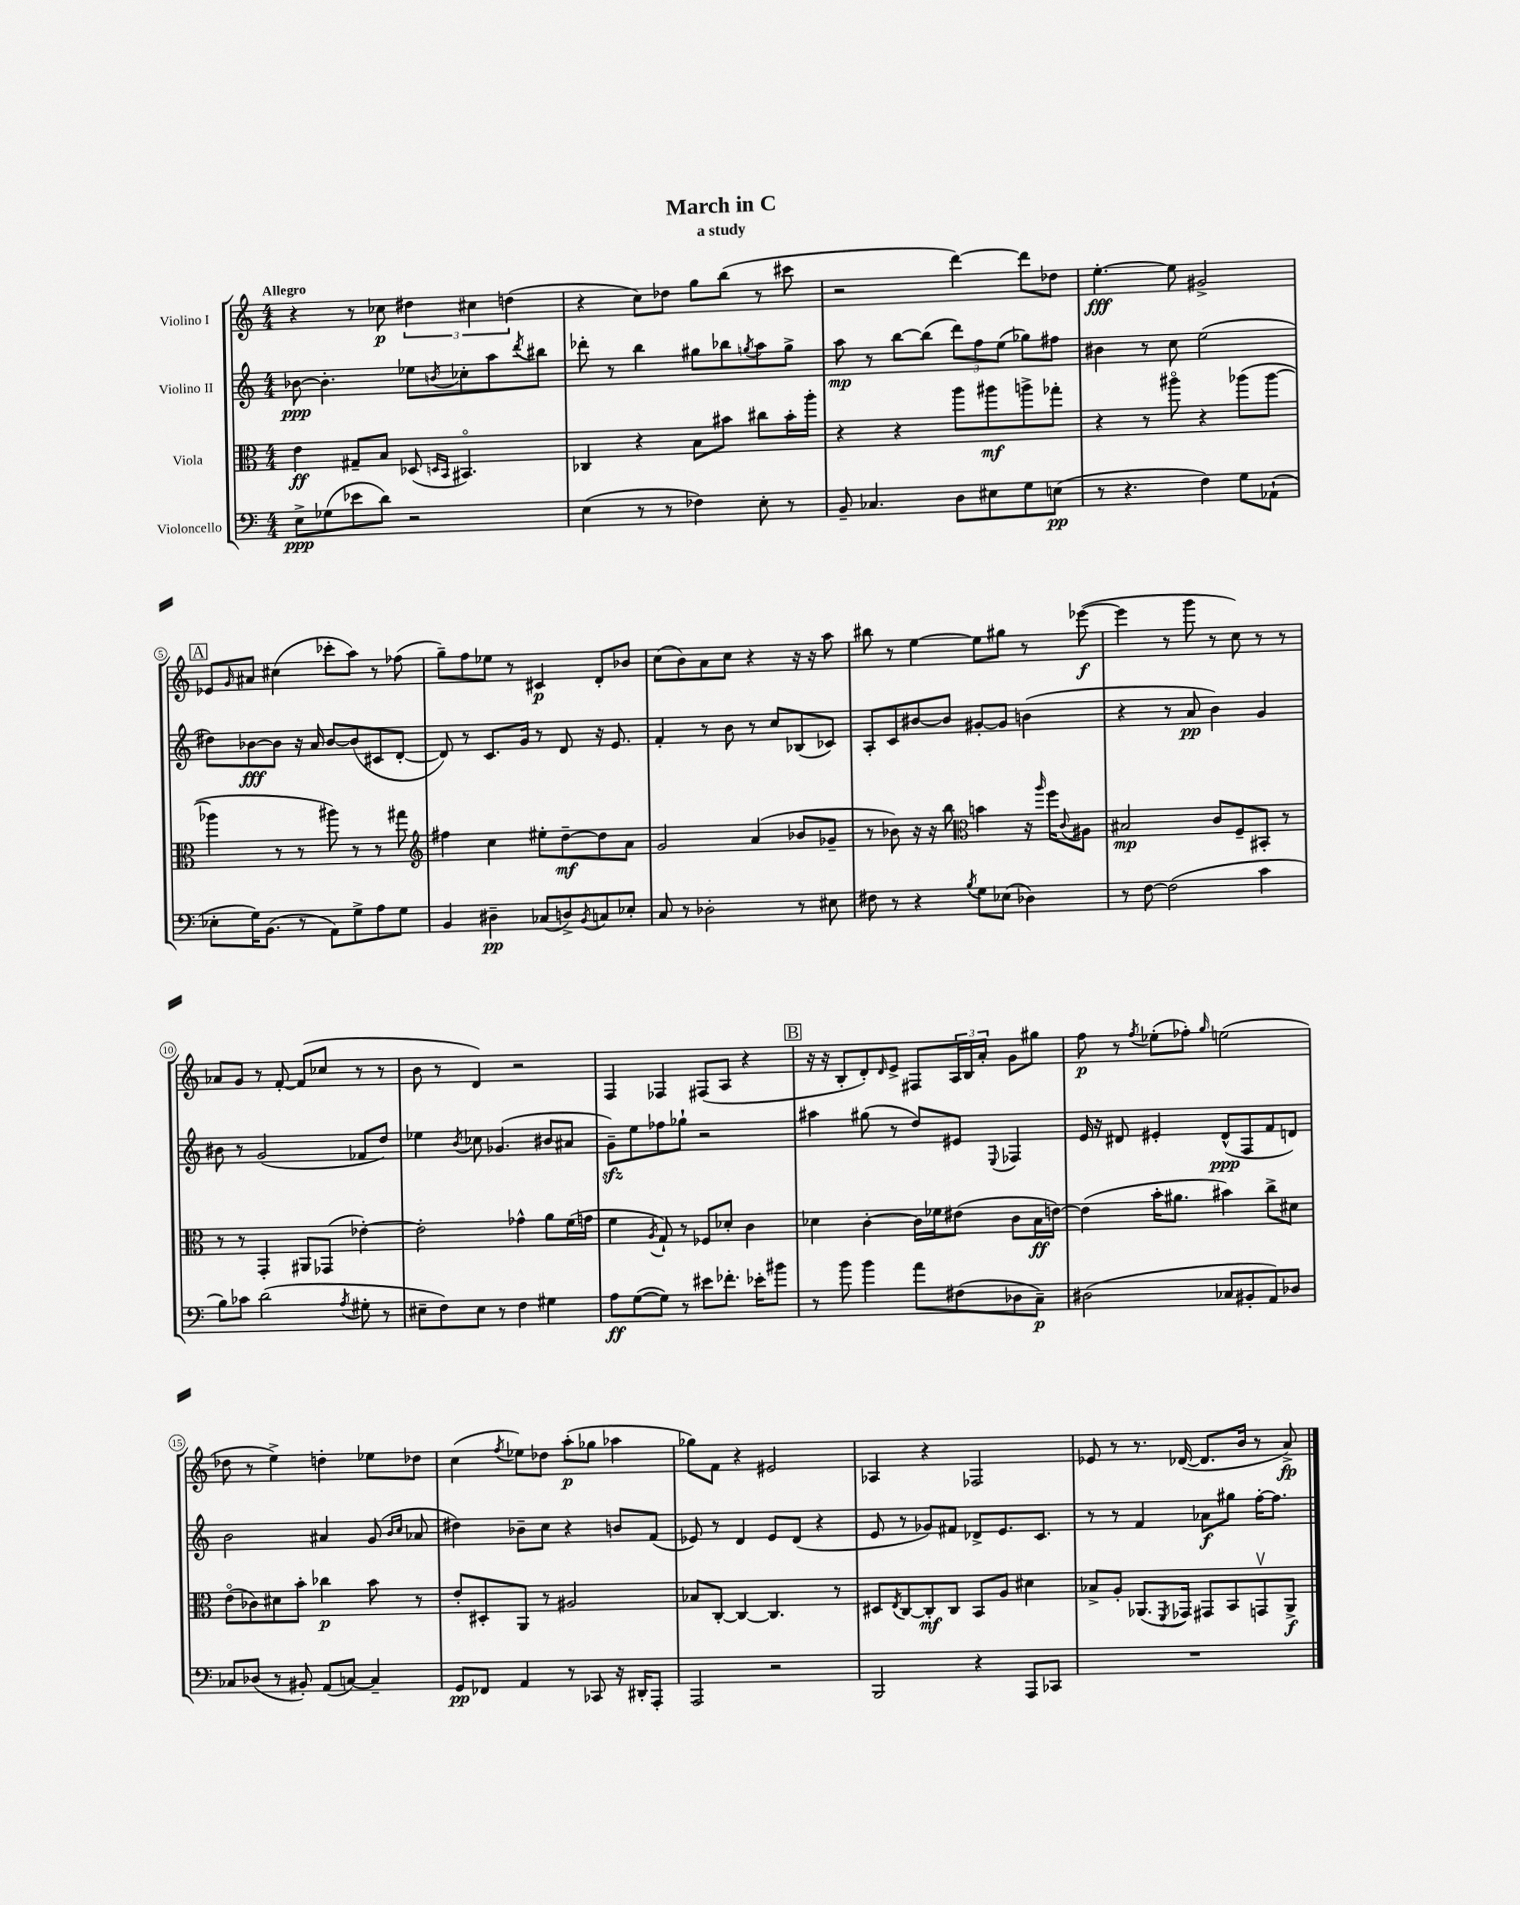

**kern	**kern	**kern	**kern
*staff4	*staff3	*staff2	*staff1
*clefF4	*clefC3	*clefG2	*clefG2
*k[]	*k[]	*k[]	*k[]
*M4/4	*M4/4	*M4/4	*M4/4
8E^	4e	[8b-	4r
(8G-	.	4.b-']	.
8e-	8G#~	.	8r
8d)	8B	.	8cc-
2r	(8D-	8ee-	6dd#
.	16qqD	.	.
.	16qqBB	8qb	.
.	4.BB#o)	8cc-'	.
.	.	.	6cc#
.	.	8aa	.
.	.	.	(6dd
.	.	8qddd	.
.	.	8bb#	.
=	=	=	=
(4E	4C-	8ddd-'	4r
.	.	8r	.
8r	4r	4bb	8cc)
8r	.	.	8dd-
4F-)	8B	8gg#	8gg
.	8b#	8bb-	(8bb
.	.	8qgg	.
8E'	8cc#	8aa	8r
8r	16b#'	8gg^	8ccc#
.	16aa'	.	.
=	=	=	=
8BB~	4r	8aa	2r
4.C-	.	8r	.
.	4r	[8bb	.
.	.	(8bb]	.
8D	8aa	12ddd)	[4ddd)
.	.	12ff	.
8E#	8aa#	.	.
.	.	(12ee	.
8G	8aa^	8gg-)	8ddd]
(8E	8gg-'	8ff#	8dd-
=	=	=	=
8r	4r	4b#	[4.ee'
4.r	.	.	.
.	8r	8r	.
.	8aa#o	8cc	8ee]
4F)	4r	(2ee	2g#^
8G	(8aa-	.	.
(8AA-`	[8aa-	.	.
=	=	=	=
8E-'	4aa-]	8dd#)	8e-
.	.	.	16qqg
16G)	.	[8b-	8a#
(8.BB	.	.	.
.	8r	8b-]	(4cc#
8r	8r	16r	.
.	.	16a	.
8AA)	8aa#)	[8b-	8ccc-'
8G^	8r	(8b-]	8aa)
8A	8r	8c#	8r
8G	8gg#	[8d'	(8ff-
=	=	=	=
*	*clefG2	*	*
4BB	4ff#	8d])	8gg~)
.	.	8r	8ff
4D#~	4cc	8.c	8ee-
.	.	.	8r
.	.	16g	.
(8C-	8ee#'	8r	4c#
8D^)	[8dd~	8d	.
8qBB	.	.	.
8C	8dd]	16r	8d'
.	.	8.e	.
8E-'	8a	.	8b-
=	=	=	=
8C	2g	4f'	(8cc
8r	.	.	8b)
2D-'	.	8r	8a
.	.	8b	8cc
.	(4a	8r	4r
.	.	8cc	.
8r	8b-	(8B-	16r
.	.	.	16r
8E#	8g-~	8c-)	8aa
=	=	=	=
8F#	8r	8A'	8bb#
8r	8b-)	8c	8r
4r	16r	[8b#	[4ee
.	16r	.	.
.	8bb	8b#]	.
*	*clefC3	*	*
8qB	.	.	.
8G	4b	[8g#'	8ee]
(8E-	.	8g#]	8gg#
4D-)	16r	(4b	8r
.	16qqaa	.	.
.	16ff	.	.
.	8qqc	.	.
.	8A#	.	([8eee-
=	=	=	=
8r	2B#	4r	4eee-]
[8F	.	.	.
(2F]	.	8r	8r
.	.	8a	8ggg
.	8c	4b)	8r
.	8F~	.	8cc)
4c	8BB#'	4g	8r
.	8r	.	8r
=	=	=	=
8B)	8r	8b#	8a-
8c-	8r	8r	8g
(2d	4GG'	(2g	8r
.	.	.	[8f'
.	8AA#	.	(8f]
.	(8GG-	.	8cc-
8qA	.	.	.
8G#'	[4e-')	8f-	8r
8r	.	8dd)	8r
=	=	=	=
8E#~	2e-']	4ee-	8b
8F)	.	.	8r
.	.	8qb	.
8E#	.	8cc-	4d)
8r	.	(4.g-	.
4F	4g-^^	.	2r
4G#	8a	8b#	.
.	(16f	8a#	.
.	16g	.	.
=	=	=	=
8A	4f	8g~)	4F
([8G	.	8ee	.
.	8qA	.	.
8G])	8G`)	8ff-	4F-
8r	8r	8gg-`	.
8e#	8F-	2r	(8F#
8.f-'	8d-'	.	8A
.	4c	.	4r
16e-'	.	.	.
8b#	.	.	.
=	=	=	=
8r	4d-	4aa#	16r
.	.	.	16r
8b	.	.	8B'
4b	[4c'	(8gg#	8d')
.	.	.	16qqd
.	.	8r	8e^
8a	16c]	8dd)	8F#
.	16f-	.	.
(8F#	(8e#	8e#	24A
.	.	.	24B
.	.	.	24a'
.	.	8qqE	.
8D-	8c	4F-	8g
8C~)	16B	.	8gg#
.	[16e)	.	.
=	=	=	=
(2D#	(4e]	16e	8ff
.	.	16r	.
.	.	8d#	8r
.	.	.	8qff
.	16b'	4e#'	(8ee-'
.	8.a#	.	.
.	.	.	8ff-')
.	.	.	16qqgg
8C-	4b#)	(8d#^^	(2ee
8BB#'	.	8F	.
8AA)	8cc^	8f	.
8D-	8d#	8d)	.
=	=	=	=
8C-	(8eo	2b	8dd-
(8D-	8c-)	.	8r
8r	8d#	.	4ee^)
8BB#')	8b'	.	.
(8AA	4cc-	4a#	4dd'
[8C)	.	.	.
4C~]	8b	(8g	8ee-
.	.	16qqb	.
.	.	16qqcc	.
.	8r	8a-	8dd-
=	=	=	=
8GG	8e'	4dd#)	(4cc
8FF-	8D#'	.	.
.	.	.	8qff
4AA	8AA	8b-~	8ee-)
.	8r	8cc	8dd-
8r	2A#	4r	(8aa'
8CC-	.	.	8gg-
16r	.	8b	4aa-
16DD#'	.	.	.
8AAA'	.	(8f	.
=	=	=	=
2AAA	8B-	8e-)	8gg-)
.	[8C'	8r	8f
.	4C_	4d	4r
2r	4.C]	8e-	2e#
.	.	(8d	.
.	.	4r	.
.	8r	.	.
=	=	=	=
2BBB	8D#	8e	4A-
.	8qE	.	.
.	[8C	8r	.
.	8C']	8g-)	4r
.	8C	8f#	.
4r	8BB	8d-^	2F-
.	8A	8.e	.
8AAA	4d#	.	.
.	.	8.c	.
8CC-	.	.	.
=	=	=	=
1r	8B-^	8r	8e-
.	8A'	8r	8r
.	(8.AA-	4f	8.r
.	8qFF	.	.
.	16GG-)	.	([16d-
.	8GG#	8a-	8.d-]
.	8BB	8gg#	.
.	.	.	16b
.	8GGv	[16ff'	8r
.	.	8.ff]	.
.	8AA-^	.	8a^)
==	==	==	==
*-	*-	*-	*-
